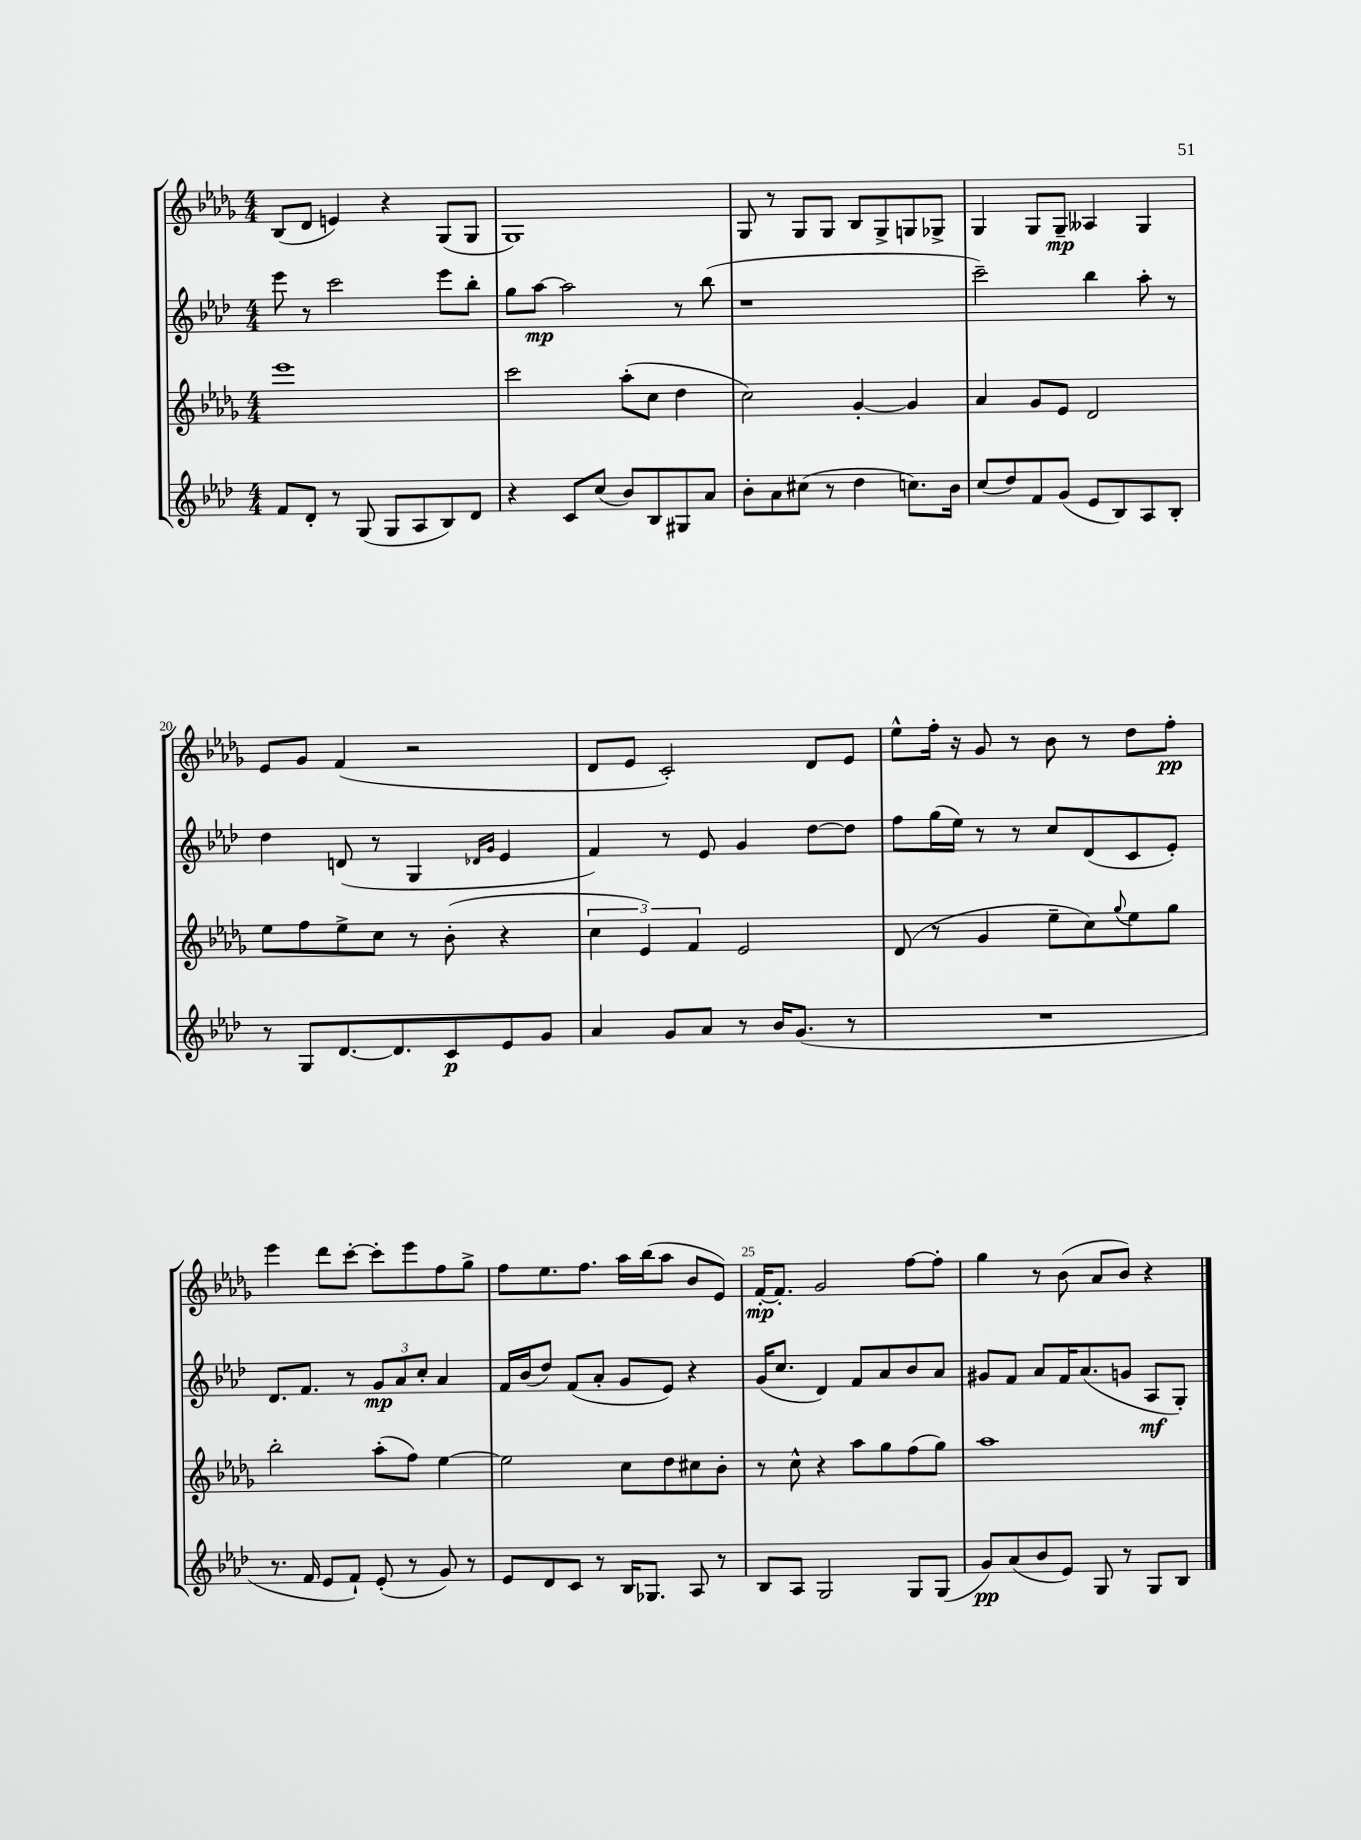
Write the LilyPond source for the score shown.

<<
\new StaffGroup <<
\new Staff = "s0" {
    \clef treble \key des \major \numericTimeSignature \time 4/4
    bes8( des'8 e'4) r4 ges8( ges8 |
    ges1) |
    ges8 r8 ges8 ges8 bes8 ges8-> g8 ges8-> |
    ges4 ges8 ges8--\mp aeses4 ges4 |
    ees'8 ges'8 f'4( r2 |
    des'8 ees'8 c'2-.) des'8 ees'8 |
    ees''8-^ f''16-. r16 ges'8 r8 bes'8 r8 des''8 f''8-.\pp |
    ees'''4 des'''8 c'''8~-. c'''8-. ees'''8 f''8 ges''8-> |
    f''8 ees''8. f''8. aes''16 bes''16( aes''8 bes'8 ees'8) |
    f'16~-.\mp f'8.-. ges'2 f''8~ f''8-. |
    ges''4 r8 bes'8( aes'8 bes'8) r4 \bar "|." |
}
\new Staff = "s1" {
    \clef treble \key aes \major \numericTimeSignature \time 4/4
    ees'''8 r8 c'''2 ees'''8 bes''8-. |
    g''8 aes''8~\mp aes''2 r8 bes''8( |
    r1 |
    c'''2--) bes''4 aes''8-. r8 |
    des''4 d'8( r8 g4 \grace { des'16 g'16 } ees'4 |
    f'4) r8 ees'8 g'4 des''8~ des''8 |
    f''8 g''16( ees''16) r8 r8 c''8 des'8( c'8 ees'8-.) |
    des'8. f'8. r8 \tuplet 3/2 { g'8\mp aes'8 c''8-. } aes'4 |
    f'16 bes'16( des''8) f'8( aes'8-. g'8 ees'8) r4 |
    g'16( c''8. des'4) f'8 aes'8 bes'8 aes'8 |
    gis'8 f'8 aes'8 f'16 aes'8.( g'8 aes8\mf g8-.) \bar "|." |
}
\new Staff = "s2" {
    \clef treble \key des \major \numericTimeSignature \time 4/4
    ees'''1 |
    c'''2 aes''8-.( c''8 des''4 |
    c''2) ges'4~-. ges'4 |
    aes'4 ges'8 ees'8 des'2 |
    ees''8 f''8 ees''8-> c''8 r8 bes'8-.( r4 |
    \tuplet 3/2 { c''4 ees'4) f'4 } ees'2 |
    des'8( r8 ges'4 ees''8-- c''8) \appoggiatura { ges''8 } ees''8 ges''8 |
    bes''2-. aes''8-.( f''8) ees''4~ |
    ees''2 c''8 des''8 cis''8 bes'8-. |
    r8 c''8-^ r4 aes''8 ges''8 f''8( ges''8) |
    aes''1 \bar "|." |
}
\new Staff = "s3" {
    \clef treble \key aes \major \numericTimeSignature \time 4/4
    f'8 des'8-. r8 g8( g8 aes8 bes8) des'8 |
    r4 c'8 c''8( bes'8) bes8 gis8 aes'8 |
    bes'8-. aes'8 cis''8( r8 des''4 c''8.) bes'16 |
    c''8( des''8) f'8 g'8( ees'8 bes8) aes8 bes8-. |
    r8 g8 des'8.~ des'8. c'8\p ees'8 g'8 |
    aes'4 g'8 aes'8 r8 bes'16 g'8.( r8 |
    R1 |
    r8. f'16 ees'8 f'8-!) ees'8-.( r8 g'8) r8 |
    ees'8 des'8 c'8 r8 bes16 ges8. aes8 r8 |
    bes8 aes8 g2 g8 g8( |
    g'8\pp) aes'8( bes'8 ees'8) g8 r8 g8 bes8 \bar "|." |
}
>>
>>
\layout { \context { \Score currentBarNumber = #16 \override BarNumber.break-visibility = ##(#f #t #t) barNumberVisibility = #(every-nth-bar-number-visible 5) } }
